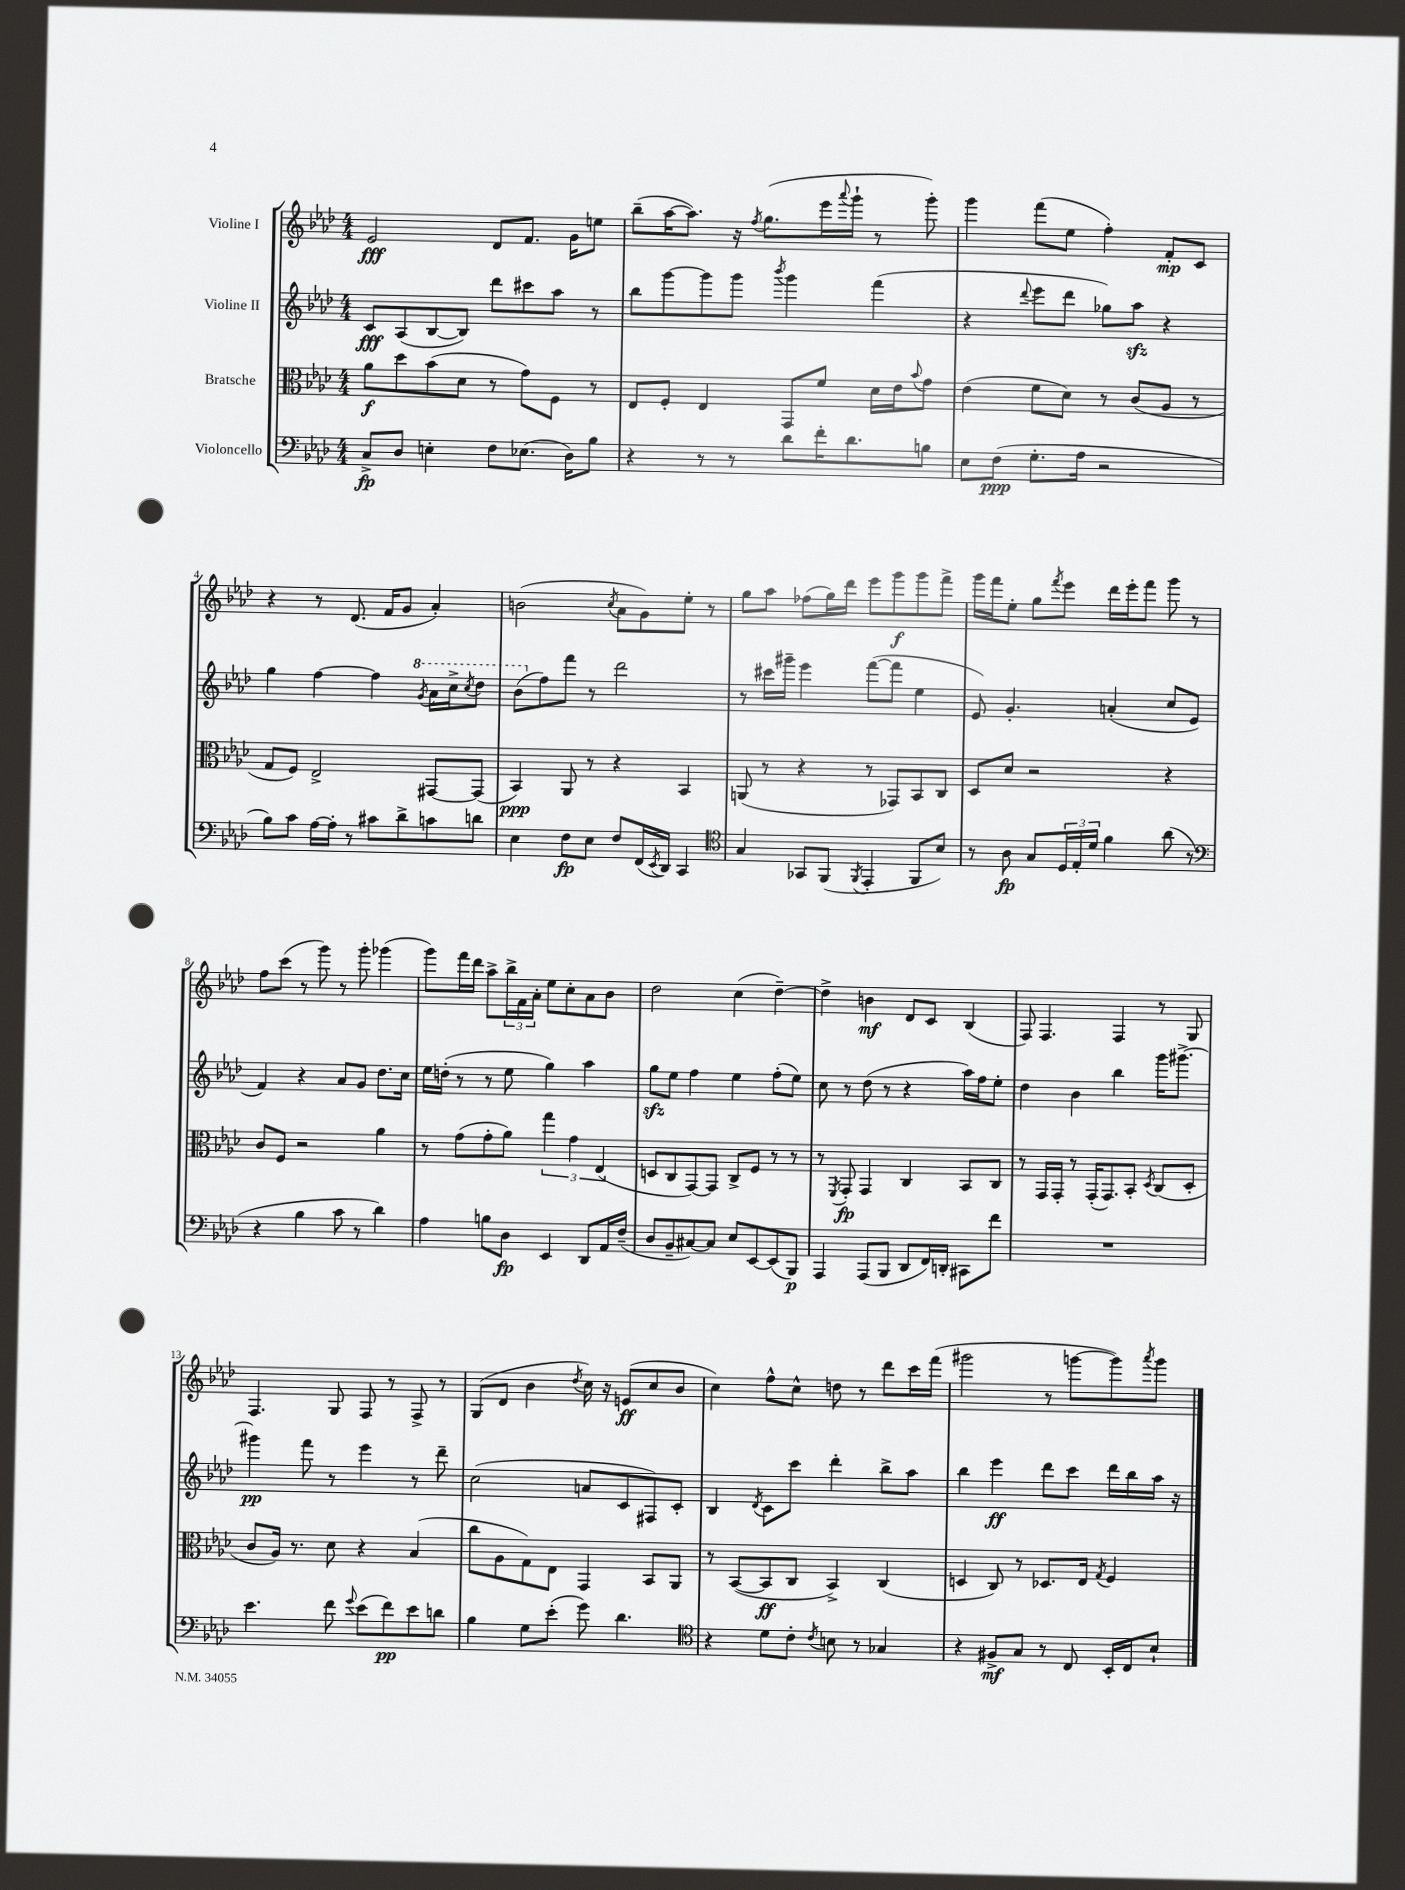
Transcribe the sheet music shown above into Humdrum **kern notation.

**kern	**kern	**kern	**kern
*staff4	*staff3	*staff2	*staff1
*clefF4	*clefC3	*clefG2	*clefG2
*k[b-e-a-d-]	*k[b-e-a-d-]	*k[b-e-a-d-]	*k[b-e-a-d-]
*M4/4	*M4/4	*M4/4	*M4/4
8C^/L	8a-\L	8c/L	2e-/
8D-/J	8dd-\	(8A-/	.
4E'\	(8b-\	[8B-/	.
.	8d-\J	8B-/]J)	.
8F\L	8r	8ddd-\L	8d-/L
(8.E-\J	8g\L)	8ccc#\	8.f/J
.	8F\J	8aa-\J	.
16D-\LK)	.	.	16g\LK
8B-\J	8r	8r	8ee\J
=	=	=	=
4r	8E-/L	8bb-\L	(8bb-~\L
.	8F'/J	[8ggg\	[16aa-\K
.	.	.	8.aa-\]J)
8r	4E-/	8ggg\]	.
8r	.	8ggg\J	16r
.	.	.	8qff/
.	.	.	(8.gg\L
.	.	8qbbb-/	.
8d-\L	8GG/L	4ggg\	.
16f'\K	8f/J	.	16eee-\L
.	.	.	8qqaaa-/
8.d-\	.	.	16ggg`\JJ
.	16d-\LL	(4fff\	8r
.	16e-\J	.	.
.	8qqb-/	.	.
8B\J	8g\J	.	8ggg'\)
=	=	=	=
8E-\L	(4e-\	4r	4ggg\
(8F\J	.	.	.
.	.	8qqddd-/	.
8.G'\L	8f\L	8eee-\L	(8fff\L
.	8d-\J)	8ddd-\J	8ee-\J
16A-\Jk	.	.	.
2r	8r	8gg-\L)	4ff'\)
.	(8c/L	8aa-\J	.
.	8A-/J	4r	8f'/L
.	8r	.	8c/J
=	=	=	=
8B-\L)	8G/L	4gg\	4r
8c\J	8F/J)	.	.
[16A-\LL	2E-^/	[4ff\	8r
16A-'\]JJ	.	.	.
8r	.	.	(8.d-/
8c#\L	.	4ff\]	.
.	.	.	16f/LK
8d-^\	.	.	8g/J
.	.	8qgg/	.
8c\	[8GG#/L	16aa-\LL	4a-'/)
.	.	16ccc^\J	.
.	.	8qccc/	.
8d\J	(8GG#/]J	8ddd-\J	.
=	=	=	=
4E-\	4BB-/)	(8bb-\L	(2b\
.	.	8ff\)	.
8F\L	8AA-/	8fff\J	.
8E-\J	8r	8r	.
.	.	.	8qcc/
8F/L	4r	2ddd-\	8a-\L
(16FF/L	.	.	8g\)
8qEE-/	.	.	.
16DD-/JJ)	.	.	.
4CC/	4BB-/	.	8ee-'\J
.	.	.	8r
=	=	=	=
*clefC4	*	*	*
4G/	(8AA/	8r	8gg\L
.	8r	16ccc#\LL	8aa-\J
.	.	16ggg#~\JJ	.
8GG-/L	4r	4eee-\	(8ff-\L
(8FF/J	.	.	16gg\L)
.	.	.	16ddd-\JJ
8qFF/	.	.	.
4EE-'/	8r	([8fff\L	8eee-\L
.	8GG-/L)	8fff\]J	8ggg\
8FF/L	8BB-/	4ee-\	8ggg\
8B-/J)	8C/J	.	8fff^\J
=	=	=	=
8r	8D-/L	8e-/)	16ggg\LL
.	.	.	16fff\J
8A-\	8d-/J	4.g'/	8ee-'\J
8G/L	2r	.	8gg\L
.	.	.	8qfff/
24D-/L	.	.	8eee-\J
24E-'/	.	.	.
24d-/JJ	.	.	.
4f\	.	(4a'/	16ddd-\LL
.	.	.	16eee-'\J
.	.	.	8fff\J
(8a-\	4r	8cc/L	8ggg\
8r	.	8e-/J	8r
=	=	=	=
*clefF4	*	*	*
4r	8c/L	4f/)	8ff\L
.	8F/J	.	(8ccc\J
4B-\	2r	4r	8r
.	.	.	8ggg\)
8c\	.	8a-/L	8r
8r	.	8g/J	8ggg'\
4d-\)	4a-\	8.dd-\L	(4ggg-\
.	.	16cc\Jk	.
=	=	=	=
4A-\	8r	16ee-\LL	8ggg\L)
.	.	(16dd'\JJ	.
.	(8g\L	8r	16fff\L
.	.	.	16ddd-\JJ
8B\L	8g'\	8r	8aa-^\L
8D-\J	8a-\J)	8ee-\	24bb-^\L
.	.	.	24f\
.	.	.	24a-'\JJ
4EE-/	6gg\	4gg\)	8ee-\L
.	.	.	8cc'\
.	6g\	.	.
8DD-/L	.	4aa-\	8a-\
.	(6E-/	.	.
16AA-/L	.	.	8b-\J
(16F~/JJ	.	.	.
=	=	=	=
8D-/L	8D/L	8gg\L	2dd-\
8BB-~/	8C/	8ee-\J	.
[8C#/)	[8GG/)	4ff\	.
8C#/]J	8GG/]J	.	.
8E-/L	8C^/L	4ee-\	(4cc\
[8EE-/	8F/J	.	.
(8EE-/]	8r	(8ff'\L	[4dd-~\)
8BBB-/J)	8r	8ee-\J)	.
=	=	=	=
4AAA-/	8r	8cc\	4dd-^\]
.	8qFF/	.	.
.	8GG'/	8r	.
(8AAA-/L	4GG/	(8dd-\	4b\
8BBB-/J	.	8r	.
8DD-/L	4C/	4r	8d-/L
16FF/L)	.	.	8c/J
16DD'/JJ	.	.	.
8CC#\L	8BB-/L	16aa-\LL)	(4B-/
.	.	16ff\J	.
8f\J	8C/J	8ee-'\J	.
=	=	=	=
1r	8r	4dd-\	8F/)
.	16GG/LL	.	4.F/
.	16GG'/JJ	.	.
.	8r	4b-\	.
.	(16GG'/LK	.	.
.	8.GG/)	.	.
.	.	4bb-\	4F/
.	8BB-'/J	.	.
.	8qD-/	.	.
.	(8C/L	16ggg\LK	8r
.	.	[8.ggg#^\J	.
.	8D-'/J	.	8G/
=	=	=	=
4.e-\	8c/L	4ggg#\]	4.F/
.	16A-/Jk)	.	.
.	8.r	.	.
.	.	8fff\	.
8f\	8d-\	8r	8G/
8qqg/	.	.	.
(8e-\L	4r	4eee-\	8F/
8f\)	.	.	8r
8e-\	(4B-/	8r	8F^/
8d\J	.	8ddd-~\	8r
=	=	=	=
4B-\	8cc\L	(2cc\	(8G/L
.	8A-\	.	8d-/J
8G\L	8G\)	.	4b-\
(8e-'\J	8E-\J	.	.
.	.	.	8qdd-/
8g\)	4GG/	8a/L	16cc\)
.	.	.	16r
4.d-\	.	8c/	(8e/L
.	8BB-/L	8F#/)	8cc/
.	8AA-/J	8c'/J	8b-/J
=	=	=	=
*clefC4	*	*	*
4r	8r	4B-/	4cc\)
.	([8BB-/L	.	.
.	.	8qd-/	.
8d-\L	8BB-/]	8c\L	8ff^^\L
8c'\J	8C/J	8ccc\J	8cc^^\J
8qc/	.	.	.
8B\	4BB-^/)	4ddd-'\	8dd\
8r	.	.	8r
4G-/	(4C/	8bb-^\L	8ddd-\L
.	.	8aa-\J	16ccc\L
.	.	.	(16fff\JJ
=	=	=	=
4r	4D/	4bb-\	2ggg#\
8F#^/L	8C/)	4eee-\	.
8G/J	8r	.	.
8r	8.D-/L	8ddd-\L	8r
8C/	.	8ccc\J	[8ggg\L
.	16E-/Jk	.	.
.	8qG/	.	.
16BB-'/LL	4F/	16ddd-\LL	8ggg\])
16C/J	.	16bb-\	.
.	.	.	8qaaa-/
8B-`/J	.	16aa-\JJ	8ggg\J
.	.	16r	.
==	==	==	==
*-	*-	*-	*-
